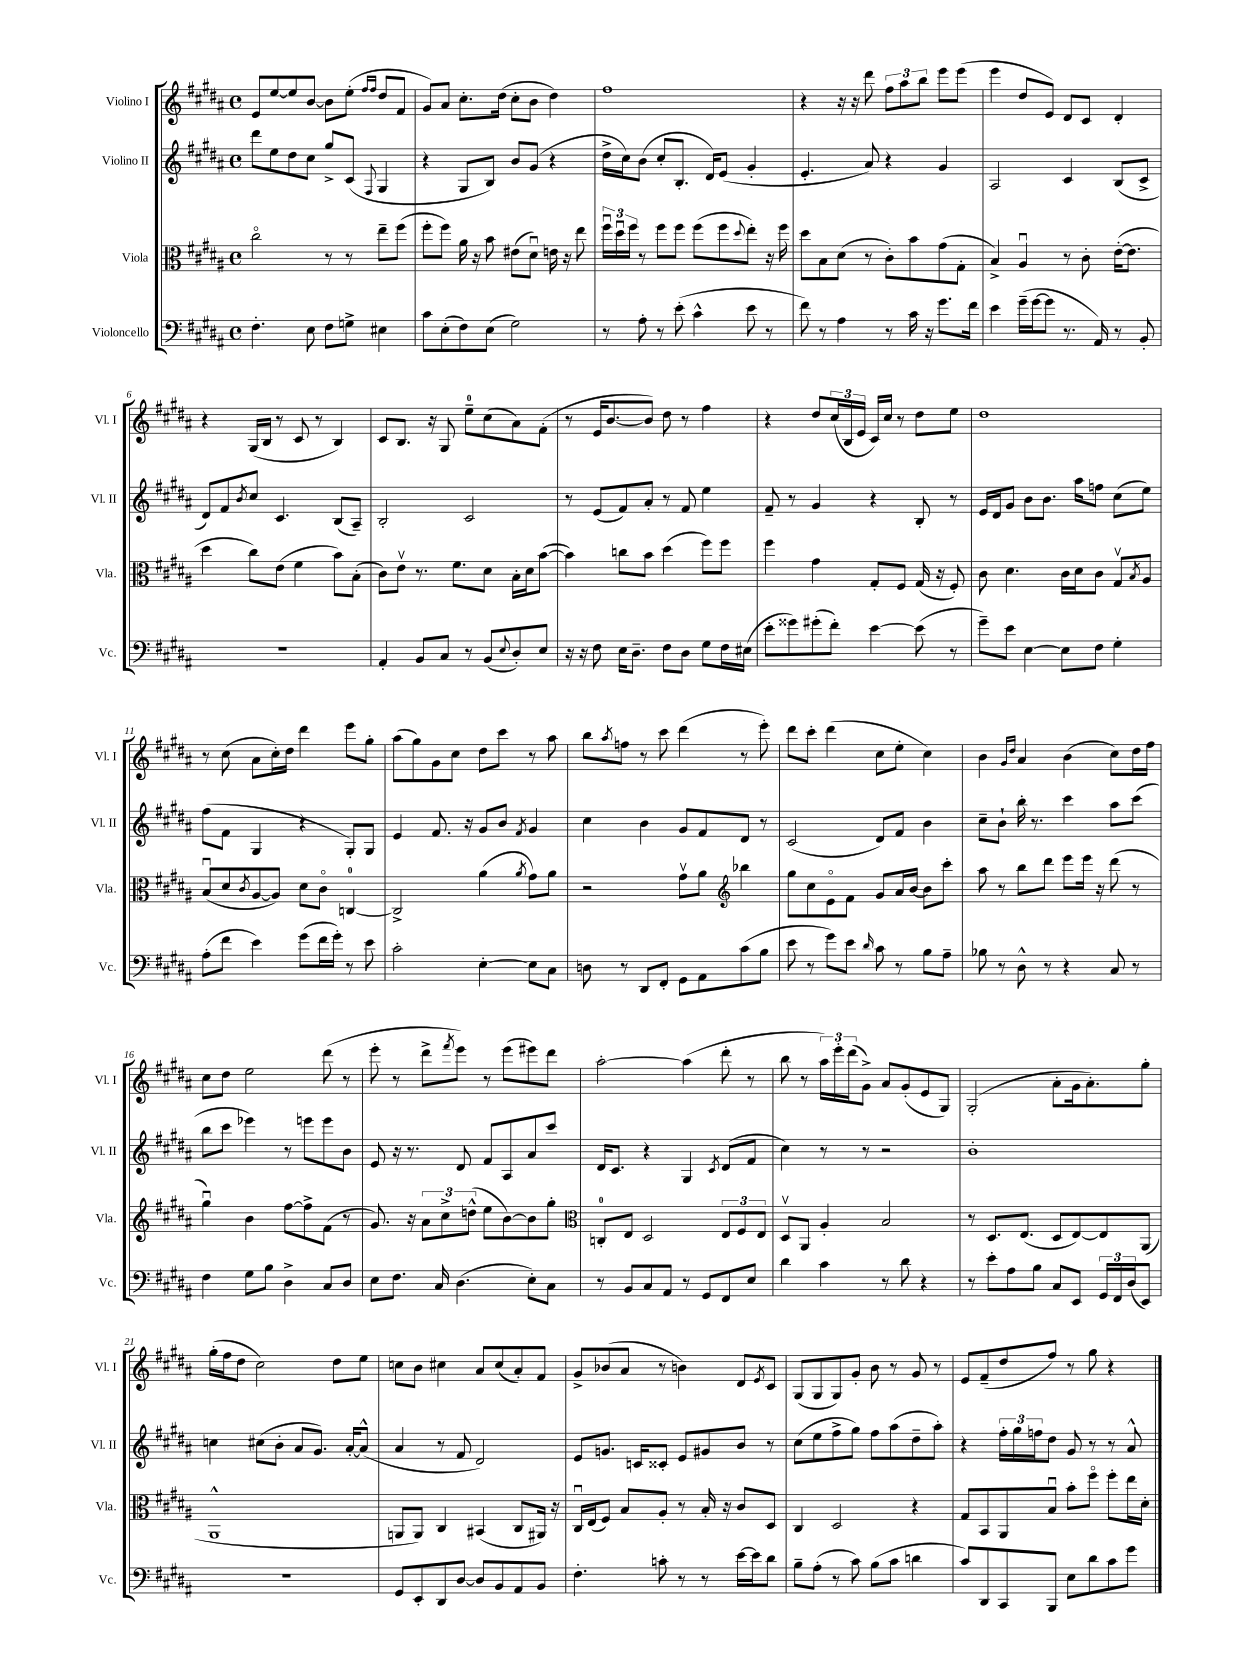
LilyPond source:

<<
\new StaffGroup <<
\new Staff = "s0" \with { instrumentName = "Violino I" shortInstrumentName = "Vl. I" } {
    \clef treble \key b \major \defaultTimeSignature \time 4/4
    e'8 e''8~ e''8 b'8~ b'8 e''8-.( \grace { fis''16 fis''16 } dis''8 fis'8 |
    gis'8) ais'8 cis''8.-. dis''16( cis''8-. b'8 dis''4) |
    fis''1 |
    r4 r16 r16 dis'''8 \tuplet 3/2 { fis''8 ais''8 b''8 } e'''8 e'''8( |
    e'''4 dis''8 e'8) dis'8 cis'8 dis'4-. |
    r4 gis16( b16 r8 cis'8 r8 b4) |
    cis'8 b8. r16 gis8 e''8-0-- cis''8( ais'8) fis'8-.( |
    r8 e'16 b'8.~ b'8) dis''8 r8 fis''4 |
    r4 dis''8 \tuplet 3/2 { cis''16( b16 e'16 } cis'16) cis''16 r8 dis''8 e''8 |
    dis''1 |
    r8 cis''8( ais'8 cis''16-.) dis''16 dis'''4 e'''8 gis''8-. |
    ais''8( gis''8) gis'8 cis''8 dis''8 cis'''8 r8 ais''8 |
    b''8 \acciaccatura { ais''8 } f''8 r8 cis'''8 dis'''4( r8 e'''8-.) |
    dis'''8 cis'''8-. dis'''4( cis''8 e''8-. cis''4) |
    b'4 \grace { gis'16 dis''16 } ais'4 b'4( cis''8) dis''16 fis''16 |
    cis''8 dis''8 e''2 dis'''8( r8 |
    e'''8-. r8 dis'''8-> \acciaccatura { fis'''8 } e'''8) r8 e'''8( eis'''8) dis'''8 |
    ais''2~-. ais''4( dis'''8-. r8 |
    b''8 r8 \tuplet 3/2 { ais''16) e'''16-. dis'''16( } gis'8->) ais'8 gis'8-.( e'8 gis8) |
    gis2-.( ais'8-. gis'16 ais'8.-.) gis''8-. |
    gis''16-.( fis''16 dis''8 cis''2) dis''8 e''8 |
    c''8 b'8 cis''4 ais'8 cis''8( ais'8-.) fis'8 |
    gis'8-> bes'8( ais'8 r8 b'4) dis'8 \acciaccatura { e'8 } cis'8 |
    gis8( gis8 gis8) gis'8-. b'8 r8 gis'8 r8 |
    e'8 fis'8--( dis''8 fis''8) r8 gis''8 r4 \bar "|." |
}
\new Staff = "s1" \with { instrumentName = "Violino II" shortInstrumentName = "Vl. II" } {
    \clef treble \key b \major \defaultTimeSignature \time 4/4
    dis'''8 e''8 dis''8 cis''8 gis''8-> cis'8( \appoggiatura { fis8 } gis4 |
    r4 gis8 b8) b'8 gis'8( r4 |
    dis''16-> cis''16) b'8( cis''8-. b8.-. dis'16) e'8( gis'4-. |
    e'4.-. ais'8) r4 gis'4 |
    ais2 cis'4 b8( cis'8-> |
    dis'8) fis'8 \acciaccatura { b'8 } cis''8 cis'4. b8( ais8--) |
    b2-. cis'2 |
    r8 e'8( fis'8) ais'8-. r8 fis'8 e''4 |
    fis'8-- r8 gis'4 r4 b8-. r8 |
    e'16 dis'16 gis'8 b'8 b'8. ais''16 f''8 cis''8( e''8) |
    fis''8( fis'8 gis4 r4 gis8-.) gis8 |
    e'4 fis'8. r16 gis'8 b'8 \acciaccatura { fis'8 } gis'4 |
    cis''4 b'4 gis'8 fis'8 dis'8 r8 |
    cis'2( dis'8) fis'8 b'4 |
    cis''8-- b'8-! b''16-. r8. cis'''4 ais''8 cis'''8( |
    b''8 cis'''8 ees'''4) r8 e'''8 e'''8 b'8 |
    e'8 r16 r8. dis'8 fis'8 ais8 ais'8 cis'''8 |
    dis'16 cis'8. r4 gis4 \acciaccatura { cis'8 } dis'8( fis'8 |
    cis''4) r8 r8 r2 |
    b'1-. |
    c''4 cis''8( b'8-. ais'8 gis'8.) ais'16~-. ais'8-^( |
    ais'4 r8 fis'8 dis'2) |
    e'8 g'8. c'16 cisis'8-. e'8 gis'8 b'8 r8 |
    cis''8( e''8 fis''8-> gis''8) fis''8 ais''8( dis''8-- ais''8-.) |
    r4 \tuplet 3/2 { fis''16-. gis''16 f''16 } dis''8 gis'8 r8 r8 ais'8-^ \bar "|." |
}
\new Staff = "s2" \with { instrumentName = "Viola" shortInstrumentName = "Vla." } {
    \clef alto \key b \major \defaultTimeSignature \time 4/4
    cis''2\flageolet r8 r8 e''8-- fis''8( |
    fis''8-. fis''8) ais'16 r16 b'8 eis'8( dis'8\downbow) e'16 r16 e''8 |
    \tuplet 3/2 { fis''16\downbow dis''16\downbow fis''16 } r8 fis''8 fis''8 fis''8( fis''8 \appoggiatura { dis''8 } e''8-.) r16 fis''16 |
    dis''8 b8 dis'8( r8 cis'8-.) b'8 gis'8( gis8-. |
    b4->) ais4\downbow r8 cis'8-. e'16~-.( e'8. |
    dis''4 cis''8) e'8( fis'4 b'8) b8-.( |
    cis'8) e'8\upbow r8. fis'8. dis'8 b16-. dis'16 b'8~( |
    b'4) c''8 b'8 dis''4( fis''8) fis''8 |
    fis''4 gis'4 gis8-. fis8 gis16( r16 fis8-.) |
    cis'8 dis'4. cis'16 dis'16 cis'8 gis8\upbow \acciaccatura { b8 } ais8 |
    b8\downbow( dis'8 \acciaccatura { cis'8 } ais8~ ais8) dis'8 cis'8\flageolet c4-0~ |
    c2-> ais'4( \acciaccatura { ais'8 } gis'8) ais'8 |
    r2 gis'8\upbow ais'8 \clef treble bes''4 |
    gis''8 cis''8 e'8\flageolet fis'8 gis'8 ais'16 b'16~ b'8 cis'''8-. |
    ais''8 r8 b''8 dis'''8 e'''8 e'''16 r16 dis'''8( r8 |
    gis''4\downbow) b'4 fis''8~ fis''8-> fis'8( r8 |
    gis'8.) r16 \tuplet 3/2 { ais'8 cis''8-> d''8-^( } e''8 b'8~) b'8 gis''8-. |
    \clef alto c8-0-. e8 dis2 \tuplet 3/2 { e8 fis8 e8 } |
    dis8\upbow ais,8 ais4-. b2 |
    r8 dis8. e8.( dis8 e8~) e8 ais,8( |
    ais,1-^ |
    a,8 a,8) cis4 bis,4( cis8 ais,16) r16 |
    cis16\downbow e16( fis8) b8 ais8-. r8 b16-. r16 cis'8 dis8 |
    cis4 dis2 r4 |
    gis8 b,8 ais,8 b8\downbow b'8-. fis''8\flageolet fis''8-. e''16 dis'16-. \bar "|." |
}
\new Staff = "s3" \with { instrumentName = "Violoncello" shortInstrumentName = "Vc." } {
    \clef bass \key b \major \defaultTimeSignature \time 4/4
    fis4.-. e8 fis8 g8-> eis4 |
    cis'8 e8-.( fis8) e8( gis2) |
    r8 ais8-. r8 e'8-.( cis'4-^ e'8 r8 |
    fis'8) r8 ais4 r8 cis'16 r16 gis'8. fis'16 |
    e'4 gis'16--( gis'16~ gis'8 r8. ais,16) r8 b,8-. |
    R1 |
    ais,4-. b,8 cis8 r8 b,8( \appoggiatura { e8 } dis8-.) e8 |
    r16 r16 fis8 e16 dis8.-- fis8 dis8 gis8 fis16 eis16( |
    e'8-. gisis'8) gis'8-.( fis'8-.) e'4~ e'8( r8 |
    gis'8--) e'8 e4~ e8 fis8 gis4-. |
    ais8-.( fis'8 e'4) gis'8( fis'16 gis'16-.) r8 e'8 |
    cis'2-. e4~-. e8 cis8 |
    d8 r8 dis,8 fis,8-. gis,8 ais,8 cis'8( b8 |
    e'8 r8 gis'8) e'8 \grace { dis'16 } cis'8 r8 b8 ais8-- |
    bes8 r8 dis8-^ r8 r4 cis8 r8 |
    fis4 gis8 b8 dis4-> cis8 dis8 |
    e8 fis8. cis16 dis4.( e8-.) cis8 |
    r8 b,8 cis8 ais,8 r8 gis,8 fis,8 e8 |
    dis'4 cis'4 r8 dis'8 r4 |
    r8 e'8-. ais8 b8 cis8 e,8 \tuplet 3/2 { gis,16 fis,16 dis16( } e,8) |
    R1 |
    gis,8 e,8-. dis,8 dis8~ dis8 b,8 ais,8 b,8 |
    fis4.-. c'8-. r8 r8 e'16~ e'16 dis'8 |
    b8-- ais8-.( r8 cis'8) b8( cis'8 d'4 |
    cis'8) dis,8 cis,8 b,,8 e8 dis'8 cis'8 gis'8 \bar "|." |
}
>>
>>
